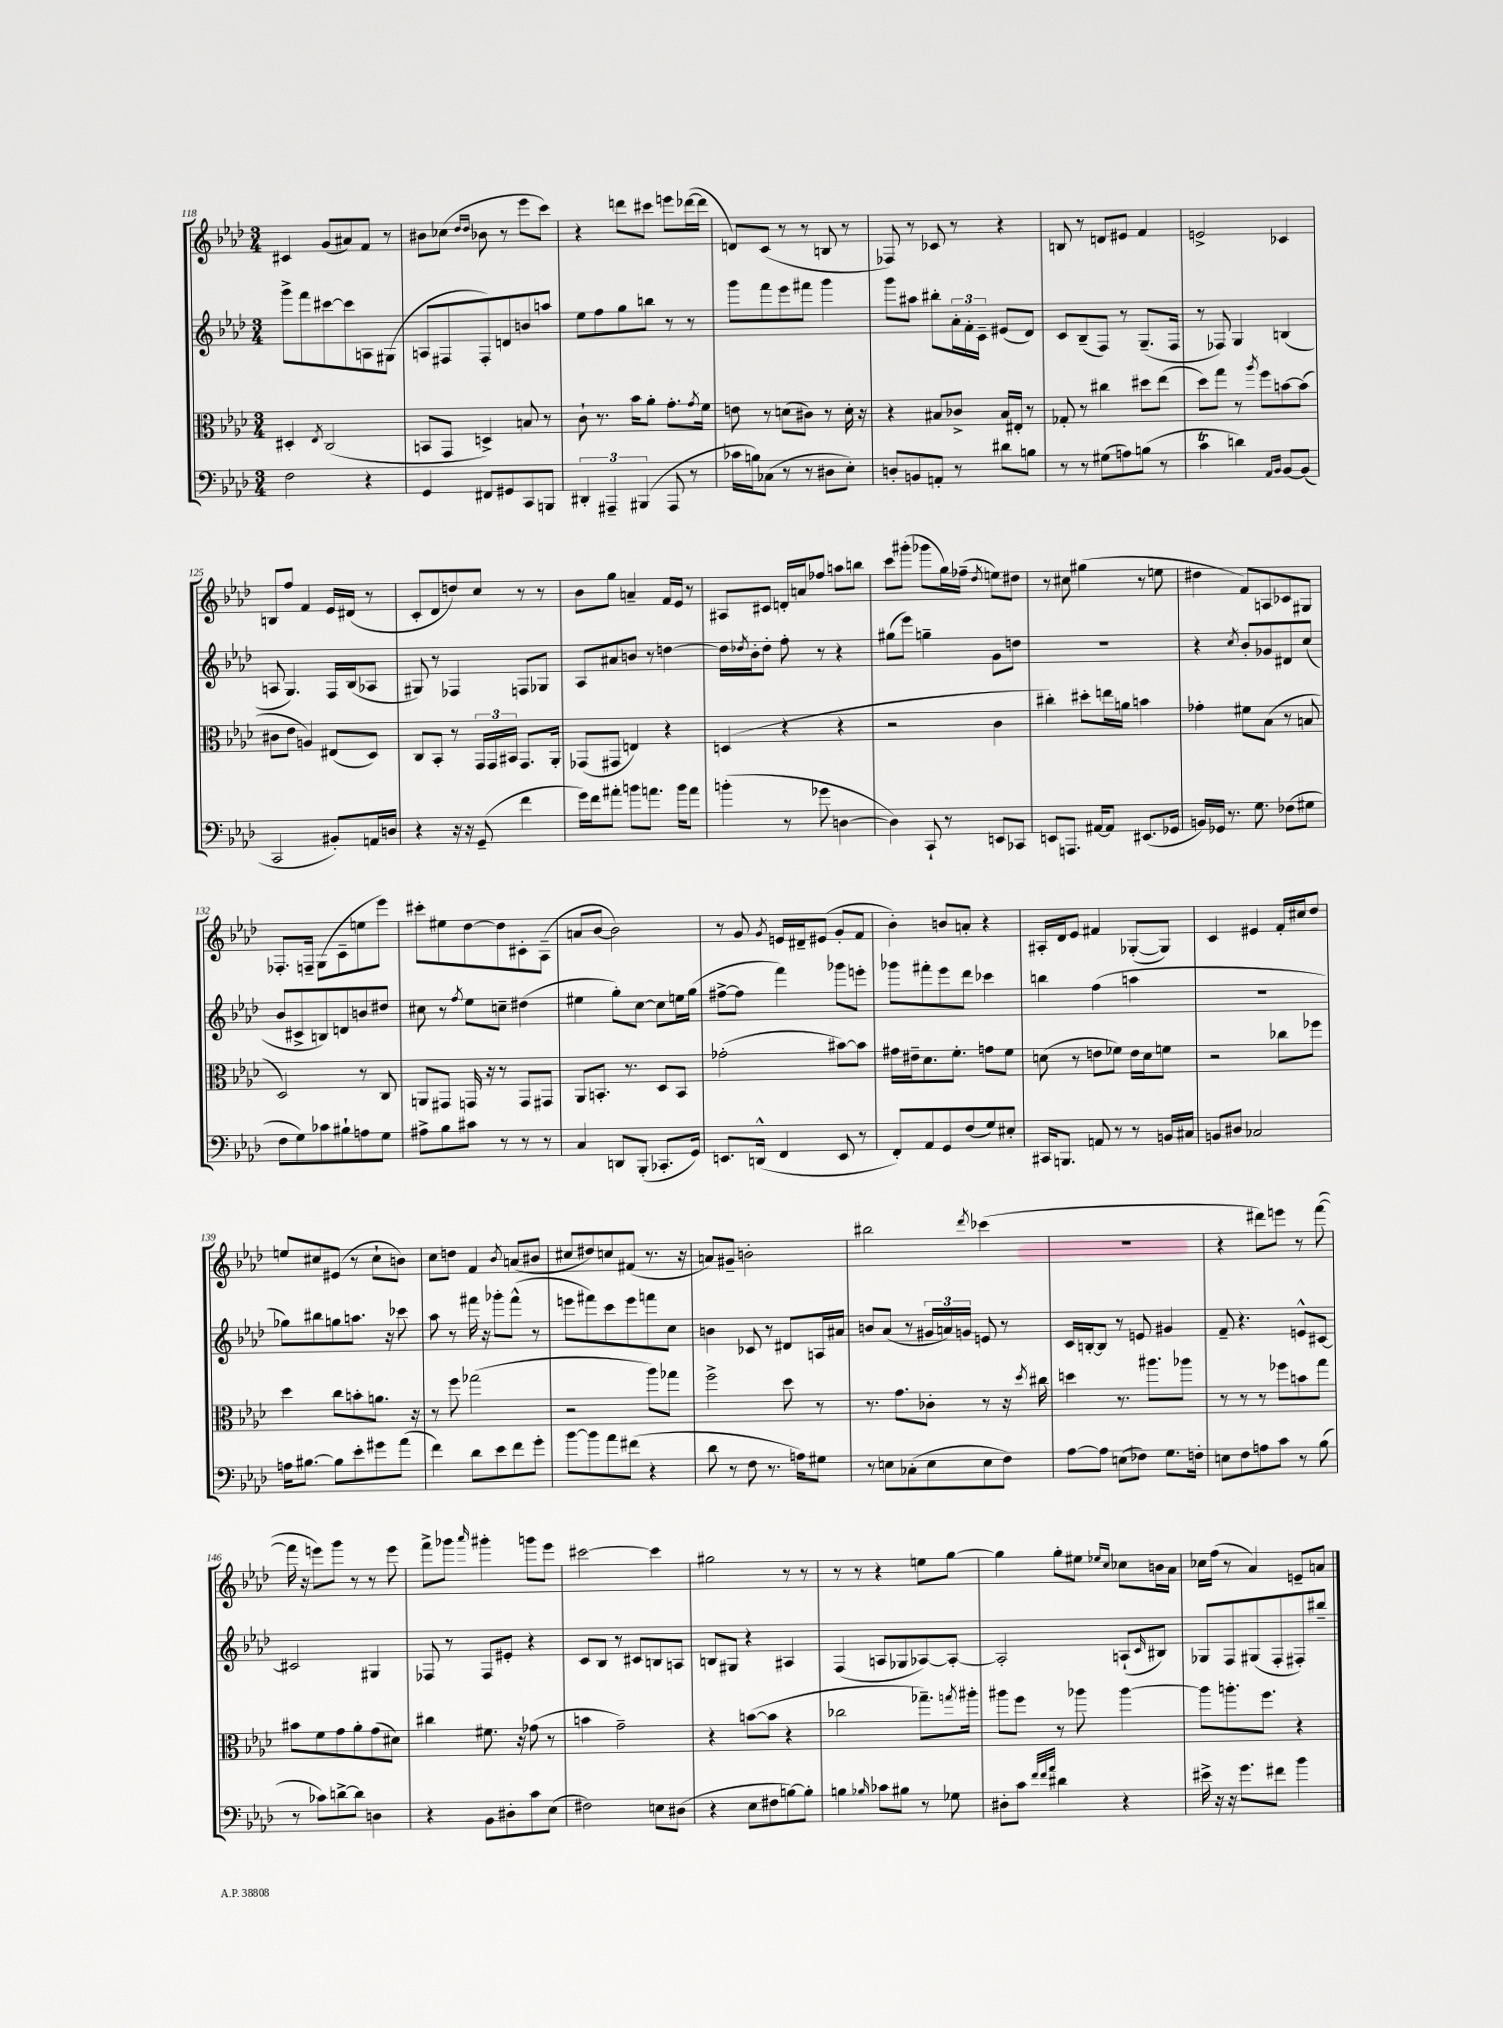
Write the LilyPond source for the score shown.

<<
\new StaffGroup <<
\new Staff = "s0" {
    \clef treble \key aes \major \numericTimeSignature \time 3/4
    cis'4 g'8( ais'8) f'8 r8 |
    bis'8 ces''8( \grace { des''16 des''16 } bes'8 r8 ees'''8 c'''8) |
    r4 d'''8 cis'''8 e'''8 des'''16~( des'''16 |
    d'8) c'8( r8 r8 b8 r8 |
    fes8) r8 ces'8 r8 r4 |
    b8 r8 d'8 eis'8 f'4 |
    e'2-> ces'4 |
    b8 f''8 f'4 ees'16 dis'16( r8 |
    c'8-. des'8 d''8) c''8 r8 r8 |
    bes'8 g''8 a'4-- f'16 ees'16 r8 |
    ais8 cis'8 d'16-. a'16 fes''8 a''8 b''8 |
    c'''8 gis'''8-.( ges'''8 g''16) fes''16--( \acciaccatura { des''8 } e''8) dis''8 |
    r8 cis''8 gis''4( r8 e''8 |
    dis''4 f'8) a8 ces'8 gis8 |
    fes8.-. f16-- g8( c'8-- e''8 ees'''8) |
    cis'''8-. eis''8 des''8~ des''8 cis'8-. aes8--( |
    a'8 bes'8~ bes'2) |
    r8 g'8 \acciaccatura { g'8 } e'16 dis'16-- eis'8( g'8-. f'8 |
    bes'4-.) b'8 a'8-. r4 |
    ais16-. des'16 ees'8 fis'4 ges8~-.( ges8) |
    c'4 eis'4 f'16-. cis''16 des''8 |
    e''8 cis''8 eis'8( r8 cis''8-! b'8) |
    c''8 d''8 f'4 \acciaccatura { bes'8 } a'8( bis'8 |
    cis''8 dis''8) c''8 fis'8( r8. r16 |
    a'8) gis'8-- b'2-. |
    bis''2 \acciaccatura { des'''8 } ces'''4( |
    R2. |
    r4 dis'''8) e'''8 r8 f'''8~( |
    f'''16 r16 e'''8) g'''8 r8 r8 e'''8 |
    f'''8-> ges'''8 \grace { aes'''16 } gis'''4-. g'''8 ees'''8 |
    cis'''2~ cis'''4 |
    gis''2 r8 r8 |
    r8 r8 r4 e''8 g''8~ |
    g''4 g''8-. eis''8 \grace { ees''16 c''16 } ces''8 b'16 aes'16 |
    ces''16 f''16( r8 aes'4) e'8-- a'8 \bar "|." |
}
\new Staff = "s1" {
    \clef treble \key aes \major \numericTimeSignature \time 3/4
    g'''8-> f'''8 cis'''8~ cis'''8 a8 gis8( |
    a8 fis8 fis8-.) d'8 b'8 a''8 |
    ees''8 f''8 g''8 b''8 r8 r8 |
    g'''8 f'''8 ees'''8 fis'''8 g'''4 |
    g'''8 ais''8 bis''8-. \tuplet 3/2 { aes'16-. f'16-. c'16-- } eis'8( des'8) |
    c'8 bes8--( f8) r8 g8.--( f16 |
    r8 fes8) g4 b4( |
    a8 g4.) f16 bes16( aes8 |
    gis8) r8 fes4 f8 ges8 |
    aes8 ais'8 b'8 r8 d''4~ |
    d''16 \acciaccatura { des''8 } bes'16-. des''8-. f''8-. r8 r4 |
    gis''8( ees'''8) g''4-- g'8 d''8 |
    R2. |
    r4 \acciaccatura { c''8 } bes'8-. ges'8 dis'8 c''8( |
    bes'8 cis'8-> b8) d'8 b'8 dis''8 |
    cis''8 r8 \acciaccatura { f''8 } ees''8 c''8-- dis''4( |
    eis''4 g''8-.) c''8~ c''8 e''16 g''16( |
    fis''8~-> fis''8 f'''4) ges'''8 e'''8-. |
    ges'''8 fis'''8-. ees'''8 des'''8 ces'''4 |
    b''4 f''4( a''4 |
    R2. |
    ges''8) bis''8 g''8 a''8. r16 ces'''8 |
    aes''8 r8 fis'''16 r16 ges'''8-. fis'''8-^( r8 |
    e'''8 fis'''8) c'''8 e'''8 f'''8 c''8 |
    b'4 ces'8 r8 dis'8 a16 ais'16 |
    b'8 aes'8( r8 \tuplet 3/2 { gis'16 a'16) g'16 } e'8 r8 |
    c'16 b16~-. b8 r8 e'8 gis'4 |
    f'8-- r4. e'8-^ cis'8~ |
    cis'2 gis4 |
    fes8 r8 fes8 eis'8-. r4 |
    c'8 bes8 r8 cis'8 b8 a8 |
    b8 gis8 r4 ais4 |
    f4( a8 ges8 aes8~) aes8~-. |
    aes2-. a8-!( \grace { c'16 } bis8) |
    ges8 f8 gis8( f8-. fis8-.) bis''8-- \bar "|." |
}
\new Staff = "s2" {
    \clef alto \key aes \major \numericTimeSignature \time 3/4
    dis4-. \acciaccatura { ees8 } c2( |
    b,8 g,8 d4->) b8 r8 |
    c'8-! r8. bes'16 aes'8-. g'8.-. \acciaccatura { g'8 } f'16 |
    e'8 r8 d'8( cis'8) r8 d'16-. r16 |
    r4 bis8 ces'8-> bis16 eis16-. r8 |
    ges8-. r8 cis''4 dis''8 ees''8( |
    des''8) g''8 r8 \acciaccatura { aes''8 } f''8 b'8~ b'8( |
    cis'8 ees'8 a4) eis8( des8) |
    c8 bes,8-. r8 \tuplet 3/2 { g,16 g,16 bis,16 } g,8. aes,16-. |
    ges,8( gis,8 e4) r4 |
    d4( r4 r4 |
    r2 c'4 |
    cis''4-.) dis''8-. e''16 a'16 b'4 |
    ges'4-. fis'8 bes8( r8 b8 |
    des2) r8 c8 |
    a,8 gis,8 g,16 r16 r8 g,8 gis,8 |
    aes,8 b,8.-. r8. des8 b,8 |
    ges'2-.( bis'8~) bis'8 |
    gis'16 eis'16-- des'8. f'8.-. g'8 f'8 |
    d'8( r8 e'8 fes'8) e'16 d'16 f'8 |
    r2 ces''8 fes''8 |
    des''4 c''8 b'8-. a'8. r16 |
    r8 f''8 ges''2( |
    r2 aes''8) ges''8 |
    f''2-> des''8 r8 |
    r8. g'8. ces'8-. r8 r16 \acciaccatura { des''8 } cis''16 |
    d''4 r8. ais''8. aes''8 |
    r8 r8 r8 fes''8 b'8 g''8 |
    bis'8 f'8 g'8 aes'8-. g'8( dis'8) |
    cis''4 fis'8. r16 ges'8( r8 |
    b'4 g'2--) |
    r4 b'8~( b'8 r4 |
    ces''2 ges''8.--) \acciaccatura { g''8 } ais''16-. |
    ais''8 f''8 r8 aes''8 aes''4~ |
    aes''8 a''8.-. f''8. r4 \bar "|." |
}
\new Staff = "s3" {
    \clef bass \key aes \major \numericTimeSignature \time 3/4
    f2 r4 |
    g,4 fis,8 gis,8 c,8 b,,8 |
    \tuplet 3/2 { dis,4-. ais,,4-- bis,,4( } ais,,8 r8 |
    ces'16 b16) ces8( r8 r8 dis8 ees8-.) |
    d8-. b,8 a,8-. r8 dis'8 b8 |
    r8 r8 gis8( a8) b8( r8 |
    c'4\trill d'4) \grace { aes,16 bes,16 } bes,8~ bes,8( |
    c,2 bis,8-.) a,16 d16 |
    r4 r16 r16 g,8--( f'4 |
    g'16) f'16 ais'8-. b'8 a'8. b'16 a'8 |
    b'4-.( r8 ges'8 d4~ |
    d4) c,8-! r8 e,8 ces,8 |
    e,8 a,,8. ais,16~ ais,8 eis,8.( ges,16 |
    b,16) ges,16 r8. g8. fes8( gis8 |
    f8 g8) ces'8 bis8-! a8 g8 |
    ais8-> bes8 cis'8 r8 r8 r8 |
    c4 d,8 bes,,8-.( ces,8.-. g,16) |
    e,8. d,16-^( f,4 e,8 r8 |
    f,8-.) aes,8 g,8 f8( g8) eis8-. |
    cis,16 b,,8. a,8 r8 r8 b,16 cis16 |
    b,8 dis8 ces2 |
    a16 bis8.~ bis8 ees'8-. gis'8 aes'8( |
    f'4) des'8 ees'8 f'8 g'8-. |
    bes'8~ bes'8 aes'8 fis'8( r4 |
    des'8 r8 f8 r8. a16) gis8 |
    r8 e8 ces8-.( e8 e8 f8) |
    aes8~ aes8 e8( fes8) g8. f16-. |
    e8 f8 a8 c'8 r8 bes8( |
    r8 ces'8) d'8~-> d'8 d4 |
    r4 bes,8 dis8-. c'8 ees8( |
    fis2) e8 dis8( |
    r4 ees8 fis8 b8~) b8-. |
    b4 \grace { bes16 } ces'8 bis8 r8 ges8 |
    dis8-. c'8 \grace { f'32 f'32 aes'32 } dis'4 r4 |
    eis'16-> r16 r16 g'8. fis'8 bes'4 \bar "|." |
}
>>
>>
\layout { \context { \Score currentBarNumber = #118 } }
